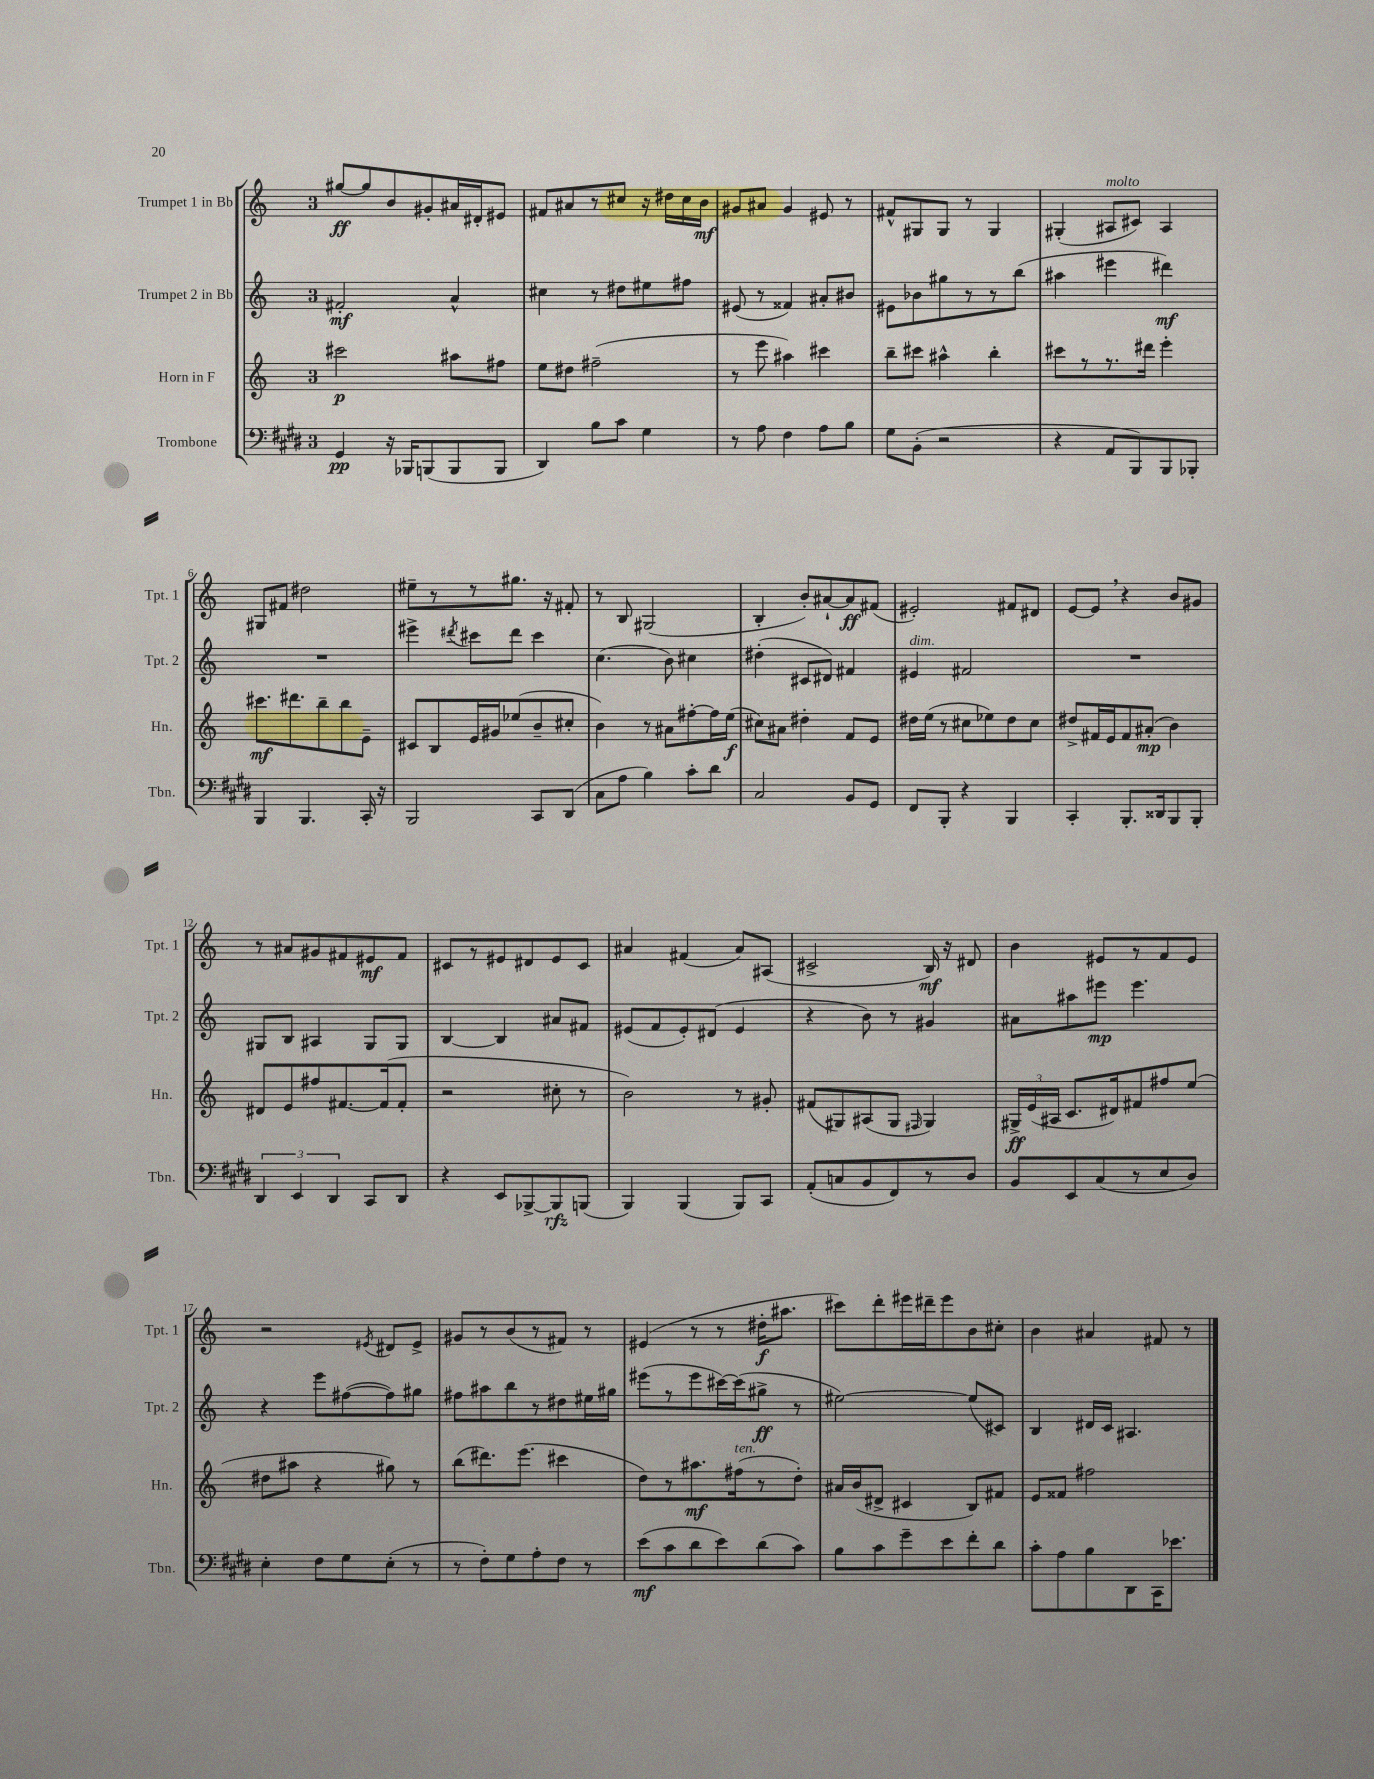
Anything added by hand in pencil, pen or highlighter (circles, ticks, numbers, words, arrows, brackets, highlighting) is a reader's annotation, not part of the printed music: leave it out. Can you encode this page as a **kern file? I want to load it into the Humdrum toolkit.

**kern	**kern	**kern	**kern
*staff4	*staff3	*staff2	*staff1
*clefF4	*clefG2	*clefG2	*clefG2
*k[f#c#g#d#]	*k[]	*k[]	*k[]
*M3/4	*M3/4	*M3/4	*M3/4
4GG#	2ccc#	2f#'	[8gg#
.	.	.	8gg#]
16r	.	.	8b
16BBB-	.	.	.
(8BBB	.	.	8g#'
8BBB	8aa#	4a^^	16a#
.	.	.	16d#'
8BBB	8ff#	.	8e#
=	=	=	=
4DD#)	8ee	4cc#	8f#
.	8dd#	.	8a#
8B	(2ff#~	8r	8r
8c#	.	8dd#	8cc#
4G#	.	8ee#	16r
.	.	.	16dd#
.	.	8ff#	16cc#
.	.	.	16b
=	=	=	=
8r	8r	(8e#	8g#
8A	8eee	8r	8a#
4F#	4aa#)	4f##)	4g#
8A	4ccc#	8a#'	8e#
8B	.	8b#	8r
=	=	=	=
8G#	8bb~	8e#	8f#^^
(8BB'	8ccc#	8b-	8G#
2r	4aa#^^	8gg#	8G#
.	.	8r	8r
.	4bb'	8r	4G#
.	.	(8bb	.
=	=	=	=
4r	8ccc#	4aa#	(4G#'
.	8r	.	.
8AA	8.r	4eee#	8A#
8BBB)	.	.	8c#)
.	16ddd#	.	.
8BBB	4eee'	4ddd#)	4A#
8BBB-'	.	.	.
=	=	=	=
4BBB	8.ccc#	2.r	8G#
.	.	.	8f#
.	8.ddd#	.	.
4.BBB	.	.	2dd#
.	8bb~	.	.
.	8bb	.	.
16CC#'	8e~	.	.
16r	.	.	.
=	=	=	=
2BBB	8c#	4eee#^	8ee#~
.	8B	.	8r
.	.	8qddd#	.
.	16e	8ccc#	8r
.	16g#	.	.
.	(8ee-	8ddd#	8.gg#
8CC#	8b~	4ccc#	.
.	.	.	16r
(8DD#	8cc#'	.	8f#'
=	=	=	=
8C#	4b)	(4.cc	8r
8A	.	.	8B
4B)	8r	.	(2G#
.	8a#	8b)	.
8c#'	[8ff#'	4cc#	.
8d#	16ff#]	.	.
.	(16ee	.	.
=	=	=	=
2C#	8cc#)	(4dd#'	4B'
.	8a#	.	.
.	4dd#'	8c#	8b')
.	.	8d#)	[8a#`
8BB	8f	4f#	8a#]
8GG#	8e	.	(8f#
=	=	=	=
8FF#	16dd#	4e#	2e#')
.	(16ee	.	.
8BBB'	8r	.	.
4r	8cc#	2f#	.
.	8ee-)	.	.
4BBB	8dd#	.	8f#
.	8cc#	.	8d#
=	=	=	=
4CC#'	8dd#^	2.r	[8e
.	16f#	.	8e]
.	16e	.	.
8.BBB'	8f#	.	4r
.	(8a#'	.	.
16DD##	.	.	.
8BBB	4b)	.	8b
8BBB'	.	.	8g#
=	=	=	=
6DD#	8d#	8G#	8r
.	8e	8B	8a#
6EE	.	.	.
.	8ff#	4A#	8g#
6DD#	.	.	.
.	[8.f#	.	8f#
8CC#	.	8G#	8e#
.	(16f#]	.	.
8DD#	8f#'	8G#	8f#
=	=	=	=
4r	2r	[4B	8c#
.	.	.	8r
8EE	.	4B]	8e#
[8BBB-^	.	.	8d#
8BBB-]	8cc#'	8a#	8e#
(8BBB	8r	8f#	8c#
=	=	=	=
4BBB)	2b)	(8e#	4a#
.	.	8f	.
(4BBB	.	8e#')	(4f#
.	.	(8d#	.
8BBB)	8r	4e#	8a#)
8CC#	8g#'	.	(8A#
=	=	=	=
(8AA'	(8f#	4r	2c#^
8C	8G#)	.	.
8BB	(8A#	8b)	.
8FF#)	8G#	8r	.
.	16qqF#	.	.
8r	4G#)	4g#	16B)
.	.	.	16r
8D#	.	.	8d#
=	=	=	=
8BB	24G#^	8a#	4b
.	(24e	.	.
.	24A#	.	.
8EE	8.c	8aa#	.
(8C#	.	8eee#	8e#
.	16d#)	.	.
8r	8f#	4.eee#	8r
8E	8ff#	.	8f
8D#)	(8ee	.	8e#
=	=	=	=
4E'	8dd#	4r	2r
.	8aa#	.	.
8F#	4r	8eee	.
8G#	.	([8ff#	.
.	.	.	8qe#
(8E'	8gg#)	8ff#])	8d#
8r	8r	8gg#	8e#^
=	=	=	=
8r	(8bb	8ff#	8g#
8F#')	8.ddd#)	8aa#	8r
8G#	.	8bb	(8b
.	(8.eee	.	.
8A'	.	8r	8r
8F#	4ccc#	8dd#	8f#)
8r	.	16ee#	8r
.	.	16gg#	.
=	=	=	=
(8e	8dd)	(8eee#	(4e#
8c#	8r	8r	.
8d#	8.aa#	8eee#	8r
8e)	.	[16ccc#)	8r
.	(16ff#	(16ccc#]	.
(8d#	8r	8gg#^	16dd#'
.	.	.	8.aa#
8c#)	8dd')	8r	.
=	=	=	=
8B	16a#	[2ee#)	8ccc#)
.	(16b	.	.
8c#	8d#^	.	8ddd'
8g#~	4c#	.	16eee#
.	.	.	16ddd#~
8e	.	.	8eee#
8f#'	8B)	(8ee#]	8b
8d#	8f#	8c#)	8cc#'
=	=	=	=
8c#'	8e	4B	4b
8A	8f##	.	.
8B	2ff#	16d#	4a#
.	.	16c	.
8DD#	.	4.A#	.
16CC#	.	.	8f#
8.e-	.	.	.
.	.	.	8r
==	==	==	==
*-	*-	*-	*-
